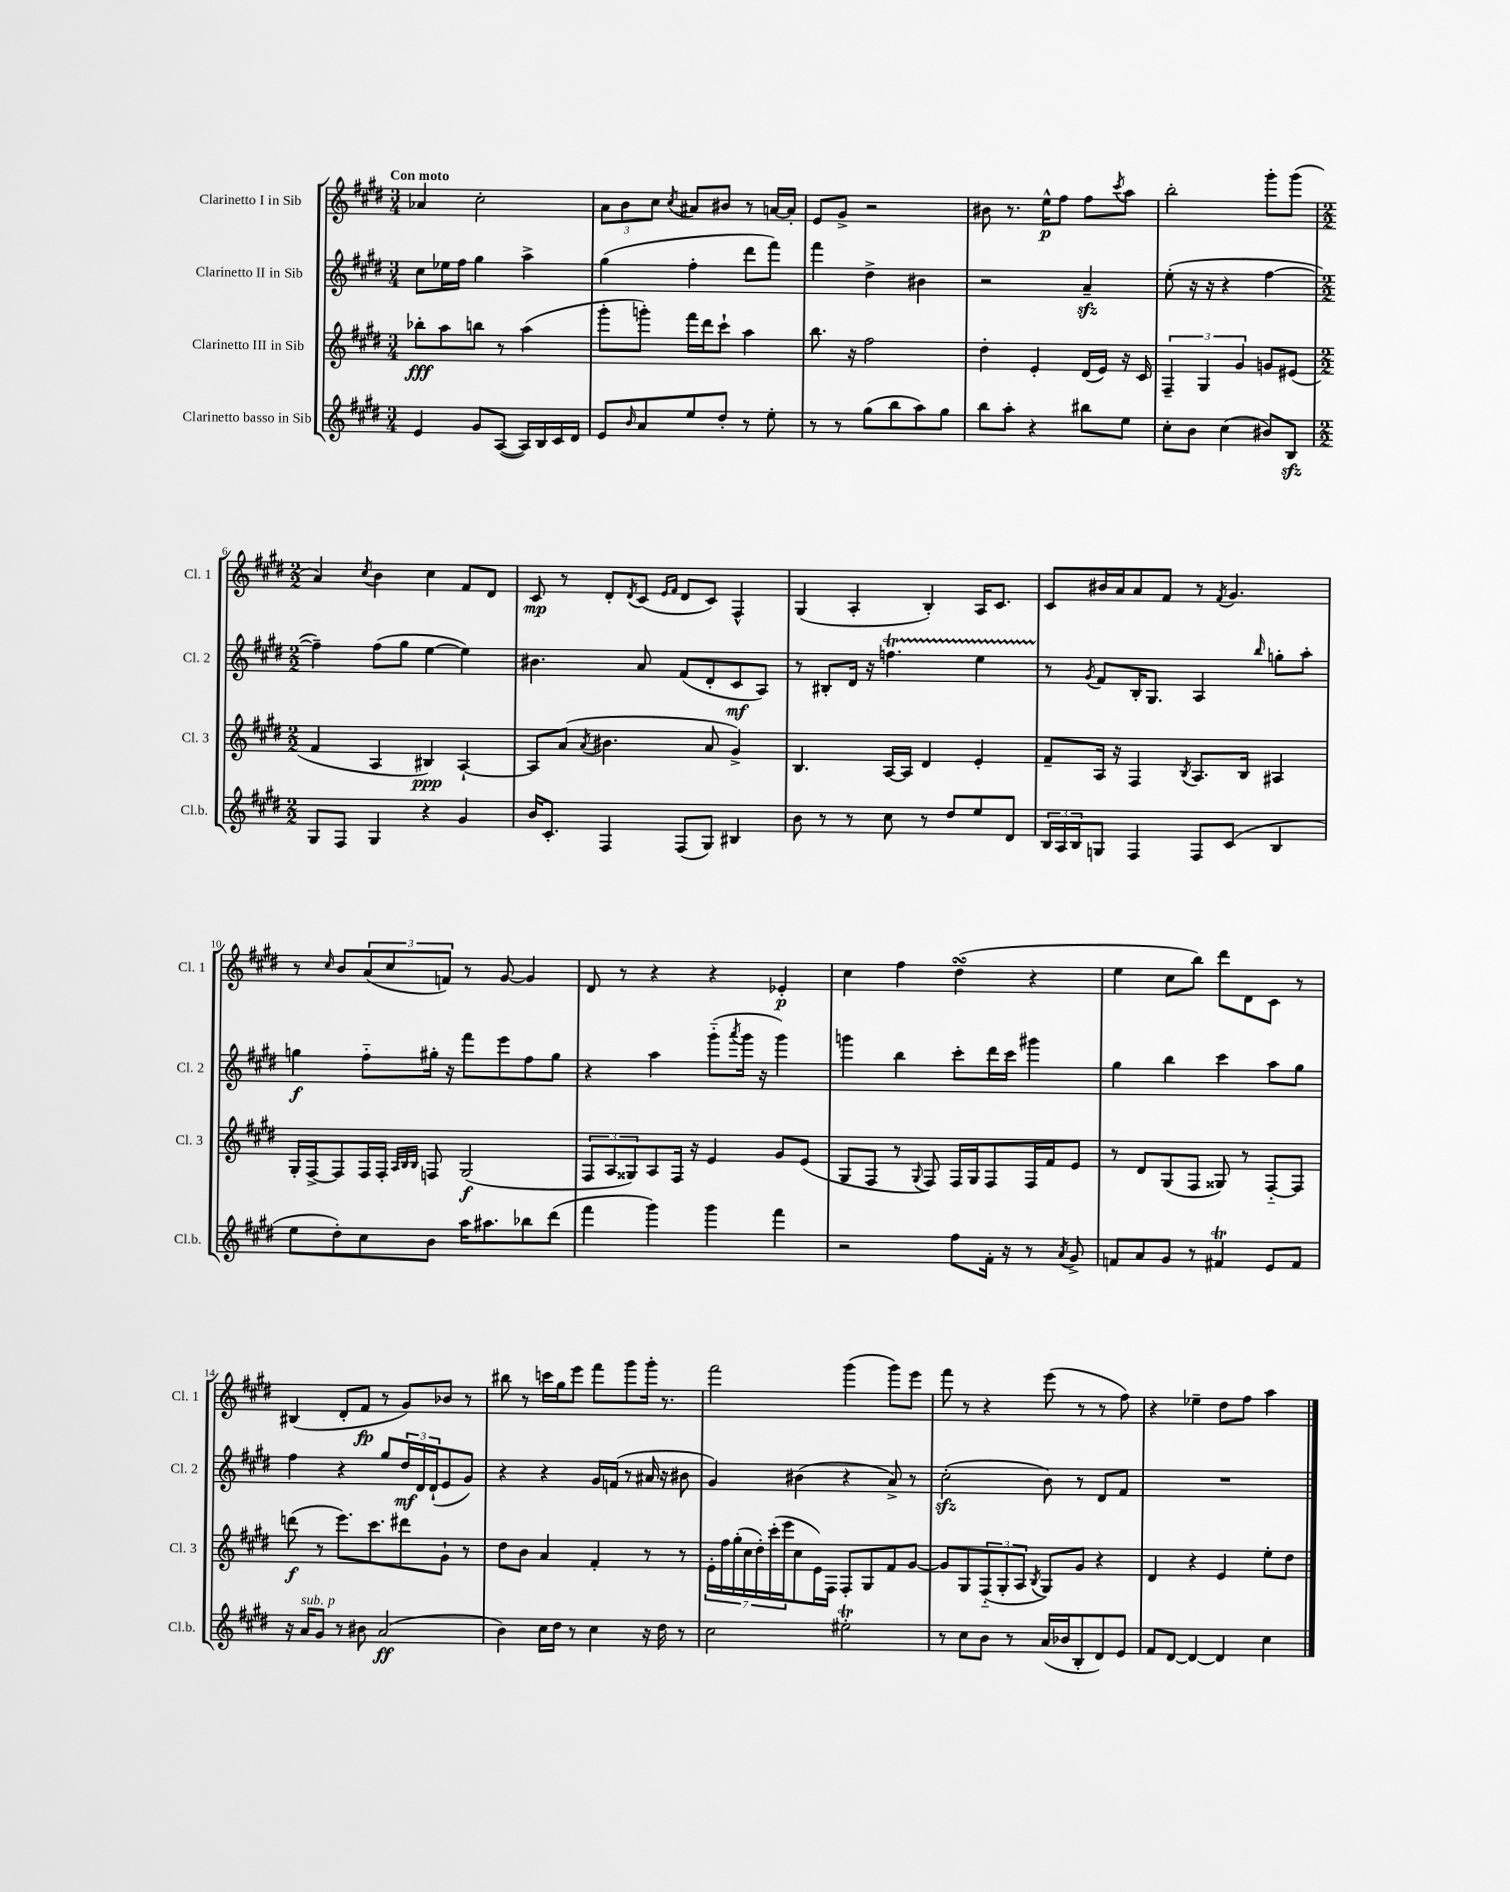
<<
\new StaffGroup <<
\new Staff = "s0" \with { instrumentName = "Clarinetto I in Sib" shortInstrumentName = "Cl. 1" } {
    \clef treble \key e \major \numericTimeSignature \time 3/4 \tempo "Con moto"
    aes'4 cis''2-. |
    \tuplet 3/2 { a'8 b'8 cis''8 } \acciaccatura { cis''8 } ais'8 bis'8 r8 a'16~ a'16-. |
    e'8 gis'8-> r2 |
    bis'8 r8. e''16-^\p fis''8 fis''8 \acciaccatura { cis'''8 } a''8 |
    b''2-. gis'''8-. gis'''8( |
    \numericTimeSignature \time 2/2 a'4) \acciaccatura { cis''8 } b'4 cis''4 fis'8 dis'8 |
    cis'8\mp r8 dis'8-. \acciaccatura { dis'8 } cis'8( \grace { e'16 fis'16 } dis'8 cis'8) fis4-^ |
    gis4( a4-. b4-.) a16 cis'8. |
    cis'8 bis'16 a'16 a'8 fis'8 r8 \acciaccatura { fis'8 } gis'4. |
    r8 \grace { cis''16 } b'8 \tuplet 3/2 { a'8( cis''8 f'8) } r8 gis'8~ gis'4 |
    dis'8 r8 r4 r4 ees'4-.\p |
    cis''4 fis''4 dis''4\turn( r4 |
    e''4 cis''8 b''8) dis'''8 dis'8 cis'8 r8 |
    bis4( dis'8-. fis'8\fp r8 gis'8) bes'8 r8 |
    bis''8 r8 c'''16 gis''16 e'''8 fis'''8 gis'''8 gis'''16-. r8. |
    fis'''2 gis'''4( gis'''8) e'''8 |
    fis'''8 r8 r4 e'''8( r8 r8 fis''8) |
    r4 ees''4-- dis''8 fis''8 a''4 \bar "|." |
}
\new Staff = "s1" \with { instrumentName = "Clarinetto II in Sib" shortInstrumentName = "Cl. 2" } {
    \clef treble \key e \major \numericTimeSignature \time 3/4
    cis''8 ees''16 fis''16 gis''4 a''4-> |
    gis''4( fis''4-. dis'''8 fis'''8) |
    fis'''4 dis''4-> bis'4 |
    r2 a'4--\sfz |
    e''8-.( r16 r16 r4 fis''4~ |
    \numericTimeSignature \time 2/2 fis''4--) fis''8( gis''8 e''4~ e''4) |
    bis'4. a'8 fis'8( dis'8-. cis'8\mf a8) |
    r8 bis8-. dis'16 r16 f''4.\startTrillSpan e''4 |
    r8\stopTrillSpan \acciaccatura { gis'8 } fis'8 b16-. gis8. a4 \grace { b''16 } g''8-. a''8-. |
    g''4\f fis''8-_ gis''16-. r16 fis'''8 e'''8 fis''8 gis''8 |
    r4 a''4 gis'''8-_( \acciaccatura { a'''8 } gis'''16 r16 gis'''4) |
    g'''4 b''4 cis'''8-. dis'''16 cis'''16 gis'''4 |
    gis''4 b''4 cis'''4 a''8 gis''8 |
    fis''4 r4 gis''8 \tuplet 3/2 { dis''16\mf dis'16 dis'16-!( } e'8 gis'8) |
    r4 r4 gis'16 f'16( r8 ais'16 r16 bis'8 |
    gis'4) bis'4( r4 a'8->) r8 |
    cis''2-.\sfz( b'8) r8 dis'8 fis'8 |
    R1 \bar "|." |
}
\new Staff = "s2" \with { instrumentName = "Clarinetto III in Sib" shortInstrumentName = "Cl. 3" } {
    \clef treble \key e \major \numericTimeSignature \time 3/4
    bes''8-.\fff a''8 b''8 r8 a''4( |
    gis'''8-. g'''8-.) fis'''16 dis'''16 cis'''8-! a''4 |
    b''8. r16 fis''2 |
    dis''4-. e'4-. dis'16( e'16) r16 cis'16 |
    \tuplet 3/2 { fis4-- gis4 gis'4 } g'8 eis'8( |
    \numericTimeSignature \time 2/2 fis'4 a4 bis4\ppp) a4~-! |
    a8 a'8( \acciaccatura { a'8 } bis'4. a'8 gis'4->) |
    b4. a16~ a16 dis'4 e'4-. |
    fis'8-- a16 r16 fis4 \acciaccatura { b8 } a8. b16 ais4 |
    gis16-. fis16~-> fis8 fis16 fis16-. \grace { a32 b32 b32 } f8 gis2\f( |
    \tuplet 3/2 { fis8 a8 gisis8) } a8 fis16 r16 e'4 gis'8 e'8( |
    gis8 fis8 r8 \appoggiatura { gis8 } fis8) fis16 gis16 fis8 fis16 fis'16 e'8 |
    r8 dis'8 gis8( fis8 gisis8) r8 fis8~-_ fis8 |
    d'''8\f( r8 e'''8.) cis'''8. dis'''8 gis'8-! r8 |
    dis''8 b'8 a'4 fis'4-. r8 r8 |
    \tuplet 7/4 { e'16-. fis''16 gis''16-.( cis''16 dis''16-.) cis'''16-.( e'''16 } cis''8 e'16) fis16 fis8-. gis8 fis'8 gis'8~ |
    gis'8 gis8 \tuplet 3/2 { fis8-_( gis8-. a8 } \acciaccatura { b8 } gis8) gis'8 r4 |
    dis'4 r4 e'4 e''8-. dis''8 \bar "|." |
}
\new Staff = "s3" \with { instrumentName = "Clarinetto basso in Sib" shortInstrumentName = "Cl.b." } {
    \clef treble \key e \major \numericTimeSignature \time 3/4
    e'4 gis'8 a8~( a16) b16 cis'16 dis'16 |
    e'8 \grace { b'16 } a'8 e''8 dis''8-. r8 e''8-. |
    r8 r8 gis''8( b''8 a''8) gis''8 |
    b''8 a''8-. r4 bis''8 e''8 |
    cis''8-. b'8 cis''4( bis'8) b8\sfz |
    \numericTimeSignature \time 2/2 gis8 fis8 gis4 r4 gis'4 |
    b'16 cis'8.-. fis4 fis8( gis8) bis4 |
    b'8 r8 r8 cis''8 r8 dis''8 e''8 dis'8 |
    \tuplet 3/2 { b16 a16 b16 } g8 fis4 fis8 cis'8( b4 |
    e''8 dis''8-.) cis''8 b'8 a''16 ais''8. bes''8 dis'''8( |
    fis'''4 gis'''4) gis'''4 fis'''4 |
    r2 fis''8 fis'16-. r16 r8 \acciaccatura { a'8 } gis'8-> |
    f'8 a'8 gis'8 r8 fis'4\trill e'8 fis'8 |
    r16 a'16^\markup { \italic "sub. p" } gis'8 r8 bis'8 a'2\ff( |
    b'4) cis''16 dis''16 r8 cis''4 r16 dis''16 r8 |
    cis''2 eis''2-.\trill |
    r8 cis''8 b'8 r8 a'16( bes'16 b8-. dis'8) e'8 |
    fis'8 dis'8~ dis'4~ dis'4 cis''4 \bar "|." |
}
>>
>>
